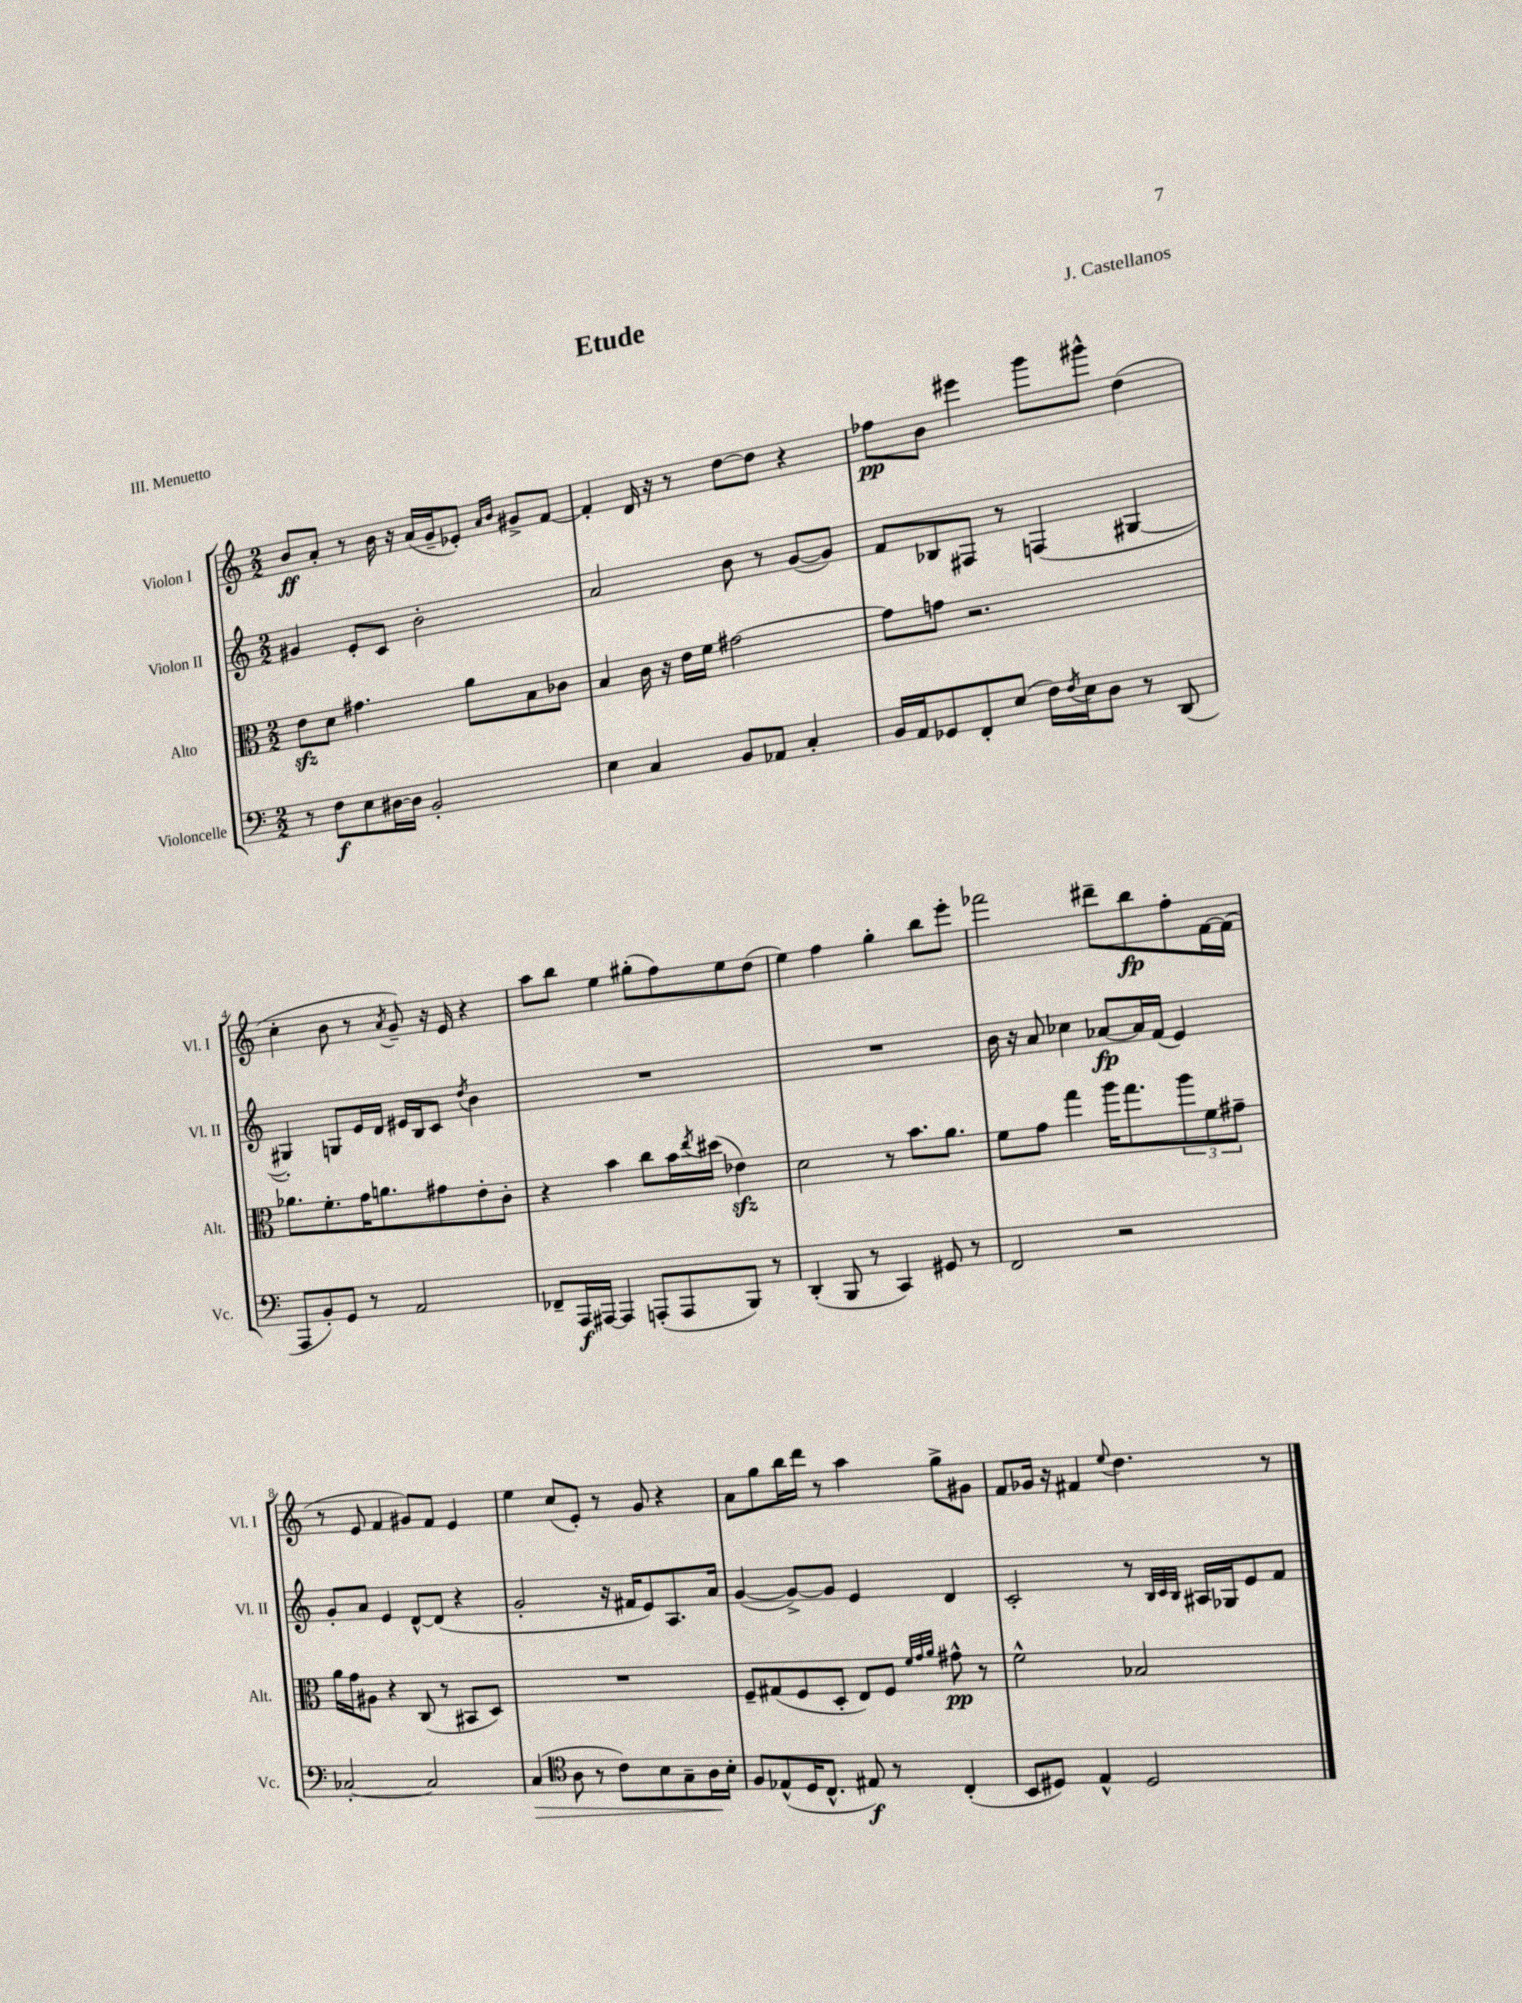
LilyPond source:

\header { title = "Etude" composer = "J. Castellanos" piece = "III. Menuetto" }
<<
\new StaffGroup <<
\new Staff = "s0" \with { instrumentName = "Violon I" shortInstrumentName = "Vl. I" } {
    \clef treble \key c \major \numericTimeSignature \time 2/2
    b'8\ff a'8-. r8 b'16 r16 a'16( g'16-- ees'8-.) \grace { a'16 b'16 } gis'8-> f'8~ |
    f'4-. d'16 r16 r8 d''8~ d''8 r4 |
    fes''8\pp b'8 eis'''4 g'''8 gis'''8-^ d''4( |
    c''4-. b'8 r8 \acciaccatura { a'8 } g'8--) r16 e'16 r4 |
    a''8 b''8 e''4 gis''8-.( f''8) e''8 d''8( |
    e''4) f''4 g''4-. b''8 e'''8-. |
    fes'''2 dis'''8-- b''8\fp f''8-. f'16~ f'16( |
    r8 e'8 f'4 gis'8) f'8 e'4 |
    e''4 c''8( e'8-.) r8 g'8 r4 |
    a'8 g''8 b''16 d'''16 r8 a''4 g''8-> gis'8 |
    f'8 ges'16 r16 fis'4 \appoggiatura { e''8 } d''4. r8 \bar "|." |
}
\new Staff = "s1" \with { instrumentName = "Violon II" shortInstrumentName = "Vl. II" } {
    \clef treble \key c \major \numericTimeSignature \time 2/2
    gis'4 e'8-. c'8 b'2-. |
    a'2 b'8 r8 g'8~( g'8) |
    f'8 bes8 fis8 r8 f4( gis4~ |
    gis4-.) g8 e'16 d'16 eis'16 b16 c'8 \acciaccatura { d''8 } b'4 |
    R1 |
    R1 |
    b'16 r16 a'8 ces''4 aes'8~\fp aes'16 f'16( e'4) |
    g'8-. a'8 e'4 d'8~-^ d'8( r4 |
    g'2-. r16 fis'16 e'8) a8. a'16 |
    g'4~( g'8~->) g'8 e'4 d'4 |
    c'2-. r8 \grace { b32 c'32 b32 } ais16 ges16 e'8 f'8 \bar "|." |
}
\new Staff = "s2" \with { instrumentName = "Alto" shortInstrumentName = "Alt." } {
    \clef alto \key c \major \numericTimeSignature \time 2/2
    e'8\sfz d'8 gis'4. a'8 b8 ces'8 |
    b4 c'16 r16 e'16 f'16 gis'2~ |
    gis'8 g'8 r2. |
    aes'8. f'8.-. g'16 a'8. gis'8 e'8-. c'8-. |
    r4 b'4 c''8 b'16 \acciaccatura { e''8 } dis''16( ees'4\sfz) |
    d'2 r8 b'8. a'8. |
    f'8 g'8 g''4 a''16 g''8. \tuplet 3/2 { a''8 f'8 gis'8-- } |
    a'16 g'16 ais8 r4 c8( r8 bis,8 d8) |
    R1 |
    f8-- gis8( f8 d8-. e8) f8 \grace { f'32 g'32 a'32 } gis'8-^\pp r8 |
    f'2-^ bes2 \bar "|." |
}
\new Staff = "s3" \with { instrumentName = "Violoncelle" shortInstrumentName = "Vc." } {
    \clef bass \key c \major \numericTimeSignature \time 2/2
    r8 f8\f e8 dis16~ dis16 b,2-. |
    e4 c4 b,8 aes,8 c4-. |
    b,16 a,16 ges,8 f,8-. e8( f16) \acciaccatura { f8 } e16 d8 r8 d,8( |
    a,,8 b,8-.) g,8 r8 a,2 |
    fes,8-- a,,16\f ais,,16~ ais,,4 a,,8-.( a,,8 b,,8) r8 |
    d,4-.( b,,8 r8 c,4) gis,8 r8 |
    f,2 r2 |
    ces2~-. ces2 |
    c4\>( \clef tenor a8 r8 c'8) b8 g8-- a16\! b16-. |
    f8 ees8-^( d16 c8.-^ eis8\f) r8 c4-.( |
    b,8 dis8) e4-^ dis2 \bar "|." |
}
>>
>>
